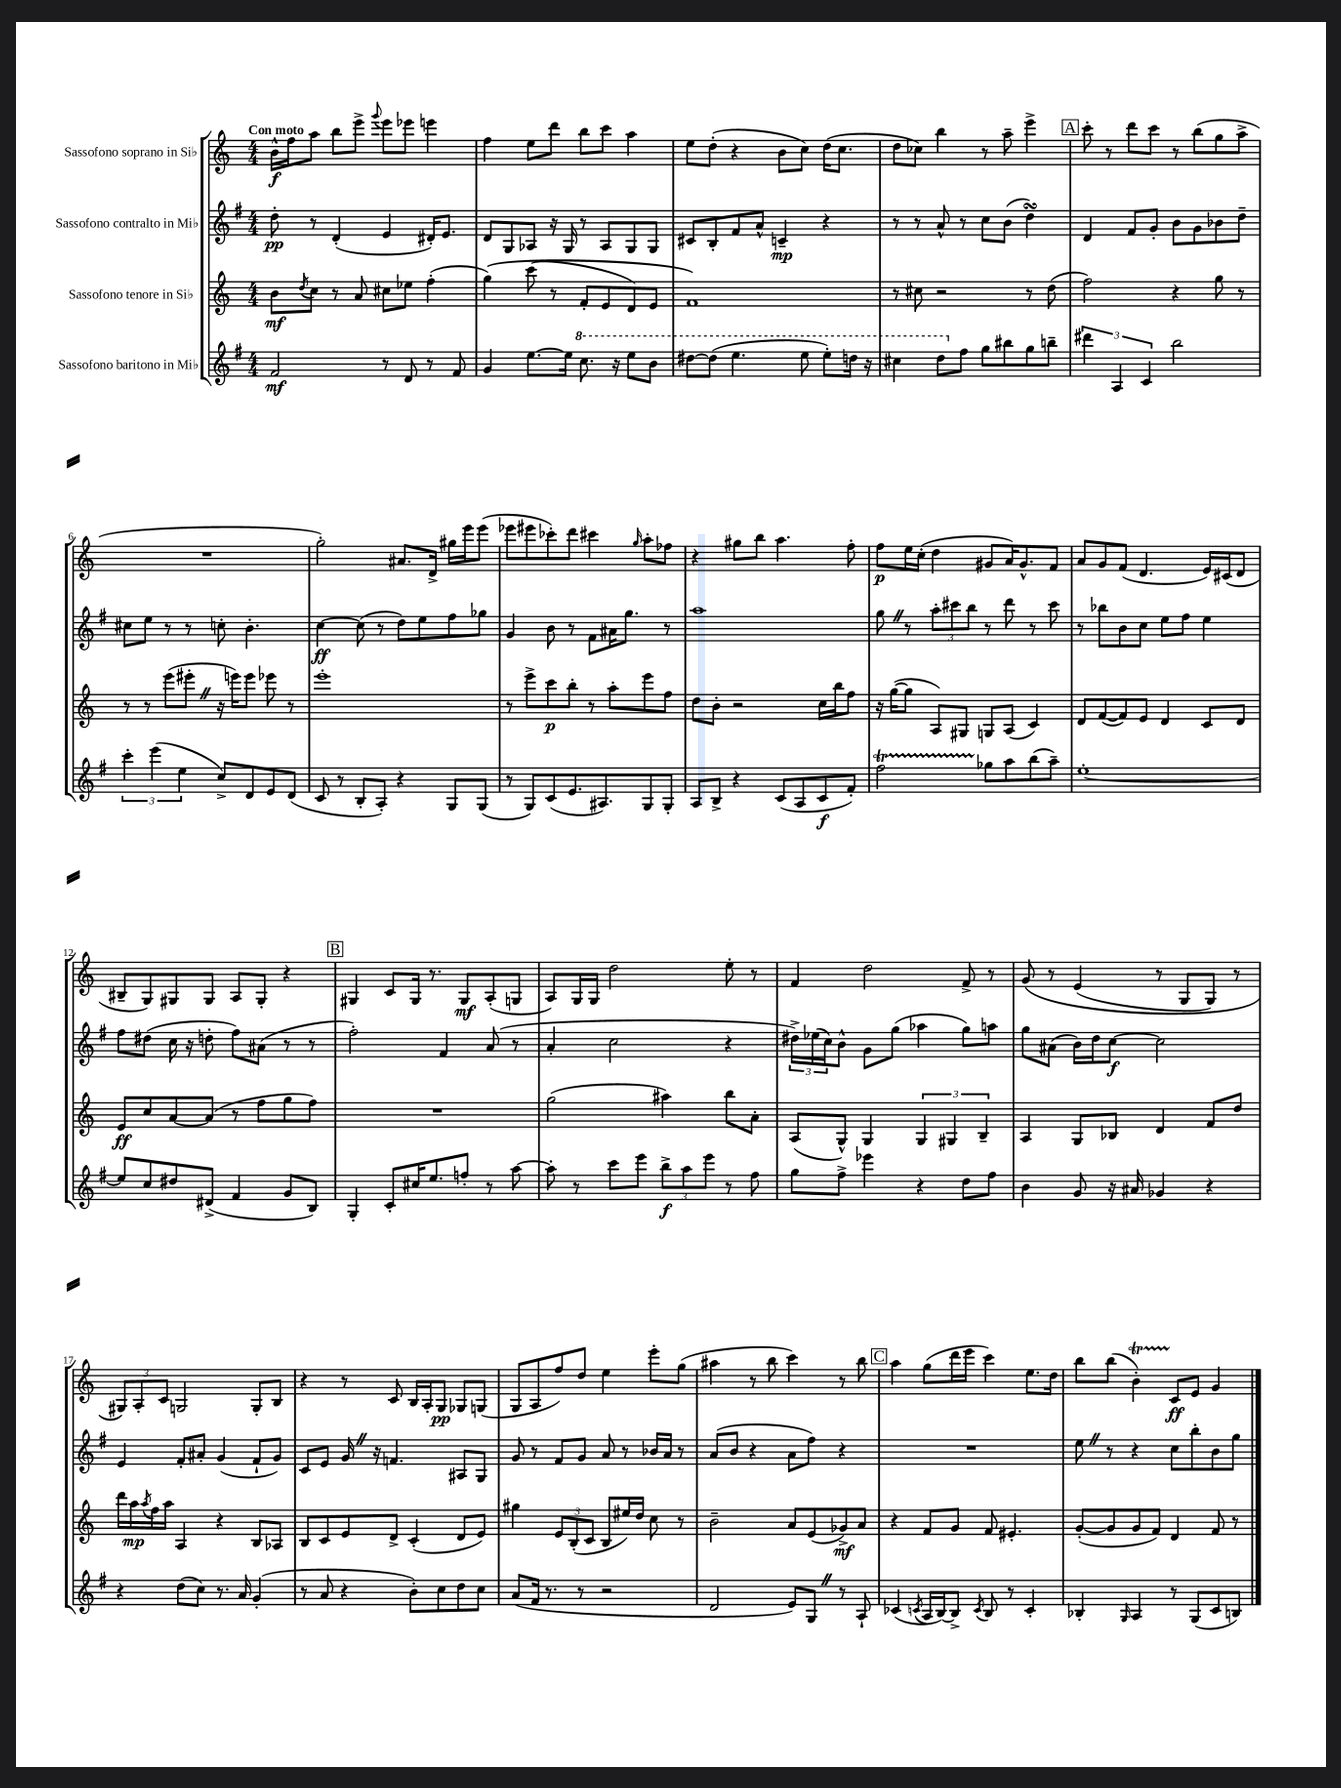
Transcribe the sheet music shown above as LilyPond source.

<<
\new StaffGroup <<
\new Staff = "s0" \with { instrumentName = "Sassofono soprano in Sib" } {
    \clef treble \key c \major \numericTimeSignature \time 4/4 \tempo "Con moto"
    b'16-^\f f''16 a''8 b''8 e'''8-> \appoggiatura { g'''8 } e'''8 ees'''8 e'''4 |
    f''4 e''8 d'''8 b''8 c'''8 a''4 |
    e''8 d''8-.( r4 b'8 c''8) d''16( c''8. |
    d''8 ces''8) b''4 r8 a''8-- e'''4-> |
    \mark \markup { \box "A" } c'''8-. r8 d'''8 c'''8 r8 b''8( g''8 a''8-> |
    R1 |
    g''2-.) ais'8. d'16-> gis''16 e'''16 e'''8( |
    ees'''8 eis'''8 ces'''8-.) d'''8 cis'''4 \grace { g''16 } a''8-. fes''8 |
    r4 gis''8 b''8 a''4. f''8-. |
    f''8\p e''16 c''16-.( d''4 gis'8 a'16) gis'8.-^ f'8 |
    a'8 g'8 f'8( d'4. e'16) cis'16( d'8 |
    bis8-- g8) gis8 gis8 a8 gis8-. r4 |
    \mark \markup { \box "B" } gis4 c'8 gis16 r8. gis8\mf a8-.( g8 |
    a8) g16 g16 d''2 e''8-. r8 |
    f'4 d''2 f'8-> r8 |
    g'8\( r8 e'4( r8 g8 g8) r8 |
    \tuplet 3/2 { gis8\) a8-. c'8 } g2 g8-. b8 |
    r4 r8 c'8 b16 a16-. g8\pp ges8 g8( |
    g8 a8 f''8) d''8 e''4 e'''8-. g''8( |
    ais''4 r8 b''8 c'''4) r8 b''8 |
    \mark \markup { \box "C" } a''4 g''8( d'''16 e'''16 c'''4) e''8. d''16 |
    b''8 b''8( b'4-.\startTrillSpan) c'8\stopTrillSpan\ff e'8 g'4 \bar "|." |
}
\new Staff = "s1" \with { instrumentName = "Sassofono contralto in Mib" } {
    \clef treble \key g \major \numericTimeSignature \time 4/4
    d''8-.\pp r8 d'4-.( e'4 dis'16-.) e'8. |
    d'8 g8 aes8 r16 g16 r8 aes8 g8 g8 |
    cis'8 b8-. fis'8 a'8-^ c'4--\mp r4 |
    r8 r8 a'8-^ r8 c''8 b'8( d''4\turn) |
    \mark \markup { \box "A" } d'4 fis'8 g'8-. b'8 g'8 bes'8 d''8-- |
    cis''8 e''8 r8 r8 c''8-. b'4.-. |
    c''4~\ff c''8( r8 d''8) e''8 fis''8 ges''8 |
    g'4 b'8 r8 fis'8 ais'16 g''8. r8 |
    a''1 |
    g''8 \once \override BreathingSign.text = \markup { \musicglyph "scripts.caesura.straight" } \breathe r8 \tuplet 3/2 { a''8-. cis'''8 b''8 } r8 d'''8 r8 cis'''8 |
    r8 bes''8 b'8 c''8 e''8 fis''8 e''4 |
    fis''8 dis''8( c''16 r16 d''8-. fis''8) ais'8( r8 r8 |
    \mark \markup { \box "B" } fis''2-.) fis'4 a'8( r8 |
    a'4-. c''2 r4 |
    \tuplet 3/2 { dis''16->) ees''16( c''16) } b'8-^ g'8 g''8( aes''4 g''8) a''8 |
    g''8 ais'8( b'16) d''16 c''8~\f c''2 |
    e'4 fis'8-. ais'8-. g'4( fis'8-! g'8) |
    c'8 e'8 g'16 \once \override BreathingSign.text = \markup { \musicglyph "scripts.caesura.straight" } \breathe r16 f'4. ais8 g8 |
    g'8 r8 fis'8 g'8 a'8 r8 bes'16 a'16 r8 |
    a'8( b'8 r4 a'8 fis''8) r4 |
    \mark \markup { \box "C" } R1 |
    e''8 \once \override BreathingSign.text = \markup { \musicglyph "scripts.caesura.straight" } \breathe r8 r4 c''8 b''8-. b'8 g''8 \bar "|." |
}
\new Staff = "s2" \with { instrumentName = "Sassofono tenore in Sib" } {
    \clef treble \key c \major \numericTimeSignature \time 4/4
    b'8\mf \acciaccatura { d''8 } c''8 r8 a'8 cis''8 ees''8 f''4-.( |
    g''4)\( c'''8( r8 f'8-. e'8 d'8) e'8 |
    f'1\) |
    r8 cis''8 r2 r8 d''8( |
    \mark \markup { \box "A" } f''2) r4 g''8 r8 |
    r8 r8 e'''8( eis'''8-. \once \override BreathingSign.text = \markup { \musicglyph "scripts.caesura.straight" } \breathe r16 e'''16) e'''8 ees'''8 r8 |
    e'''1-. |
    r8 e'''8-> c'''8\p b''8-. r8 a''8-. e'''8 f''8 |
    d''8 b'8-. r2 c''16 b''16 f''8 |
    r16 g''16~( g''8 a8) gis8 g8 a8( c'4) |
    d'8 f'8~( f'8) e'8 d'4 c'8 d'8 |
    e'8\ff c''8 a'8~ a'8( r8 f''8 g''8 f''8) |
    \mark \markup { \box "B" } R1 |
    g''2( ais''4) b''8 a'8-. |
    a8( g8-^) g4 \tuplet 3/2 { g4 gis4 b4-- } |
    a4 g8 bes8 d'4 f'8 d''8 |
    d'''16 a''16\mp \acciaccatura { a''8 } f''16 a''16 a4 r4 b8 aes8 |
    b8 c'8 e'8 d'8-> c'4-.( d'8 e'8) |
    gis''4 \tuplet 3/2 { e'8 b8-.( c'8 } b8 eis''16) d''16 c''8 r8 |
    b'2-- a'8 e'8( ges'8->\mf) a'8 |
    \mark \markup { \box "C" } r4 f'8 g'8 f'8 eis'4.-. |
    g'8~-.( g'8 g'8 f'8) d'4 f'8 r8 \bar "|." |
}
\new Staff = "s3" \with { instrumentName = "Sassofono baritono in Mib" } {
    \clef treble \key g \major \numericTimeSignature \time 4/4
    fis'2\mf r8 d'8 r8 fis'8 |
    g'4 e''8.~ e''16 \ottava #1 c'''8. r16 e'''8 b''8 |
    dis'''8~ dis'''8( e'''4. e'''8 e'''8-.) d'''16 r16 |
    cis'''4 d'''8 \ottava #0 fis''8 g''8 bis''8 g''8 b''8-- |
    \mark \markup { \box "A" } \tuplet 3/2 { dis'''4 a4 c'4 } b''2 |
    \tuplet 3/2 { c'''4-. e'''4( e''4 } c''8->) d'8 e'8 d'8( |
    c'8 r8 b8-. a8-.) r4 g8 g8( |
    r8 g8) c'8( e'8. ais8.) g8 g8-. |
    a8 b8-> r4 c'8( a8 c'8\f fis'8-.) |
    fis''2\startTrillSpan ges''8\stopTrillSpan a''8 b''8( a''8--) |
    e''1~-. |
    e''8 c''8 dis''8 dis'8->( fis'4 g'8 b8) |
    \mark \markup { \box "B" } g4-. c'8-. cis''16 e''8. f''8-. r8 a''8~ |
    a''8-. r8 c'''8 e'''8 \tuplet 3/2 { b''8->\f a''8 e'''8 } r8 fis''8 |
    g''8 fis''8-> ees'''4 r4 d''8 fis''8 |
    b'4 g'8 r16 ais'16 ges'4 r4 |
    r4 d''8( c''8) r8. a'16 g'4-.( |
    r8 a'8 r4 b'8-.) c''8 d''8 c''8 |
    a'8( fis'16 r8. r8 r2 |
    d'2 e'8) g8 \once \override BreathingSign.text = \markup { \musicglyph "scripts.caesura.straight" } \breathe r8 a8-! |
    \mark \markup { \box "C" } ces'4( \acciaccatura { c'8 } a16 b16~) b8-> \acciaccatura { c'8 } b8 r8 c'4-. |
    bes4-. \grace { g16 } a4 r8 g8( c'8 b8) \bar "|." |
}
>>
>>
